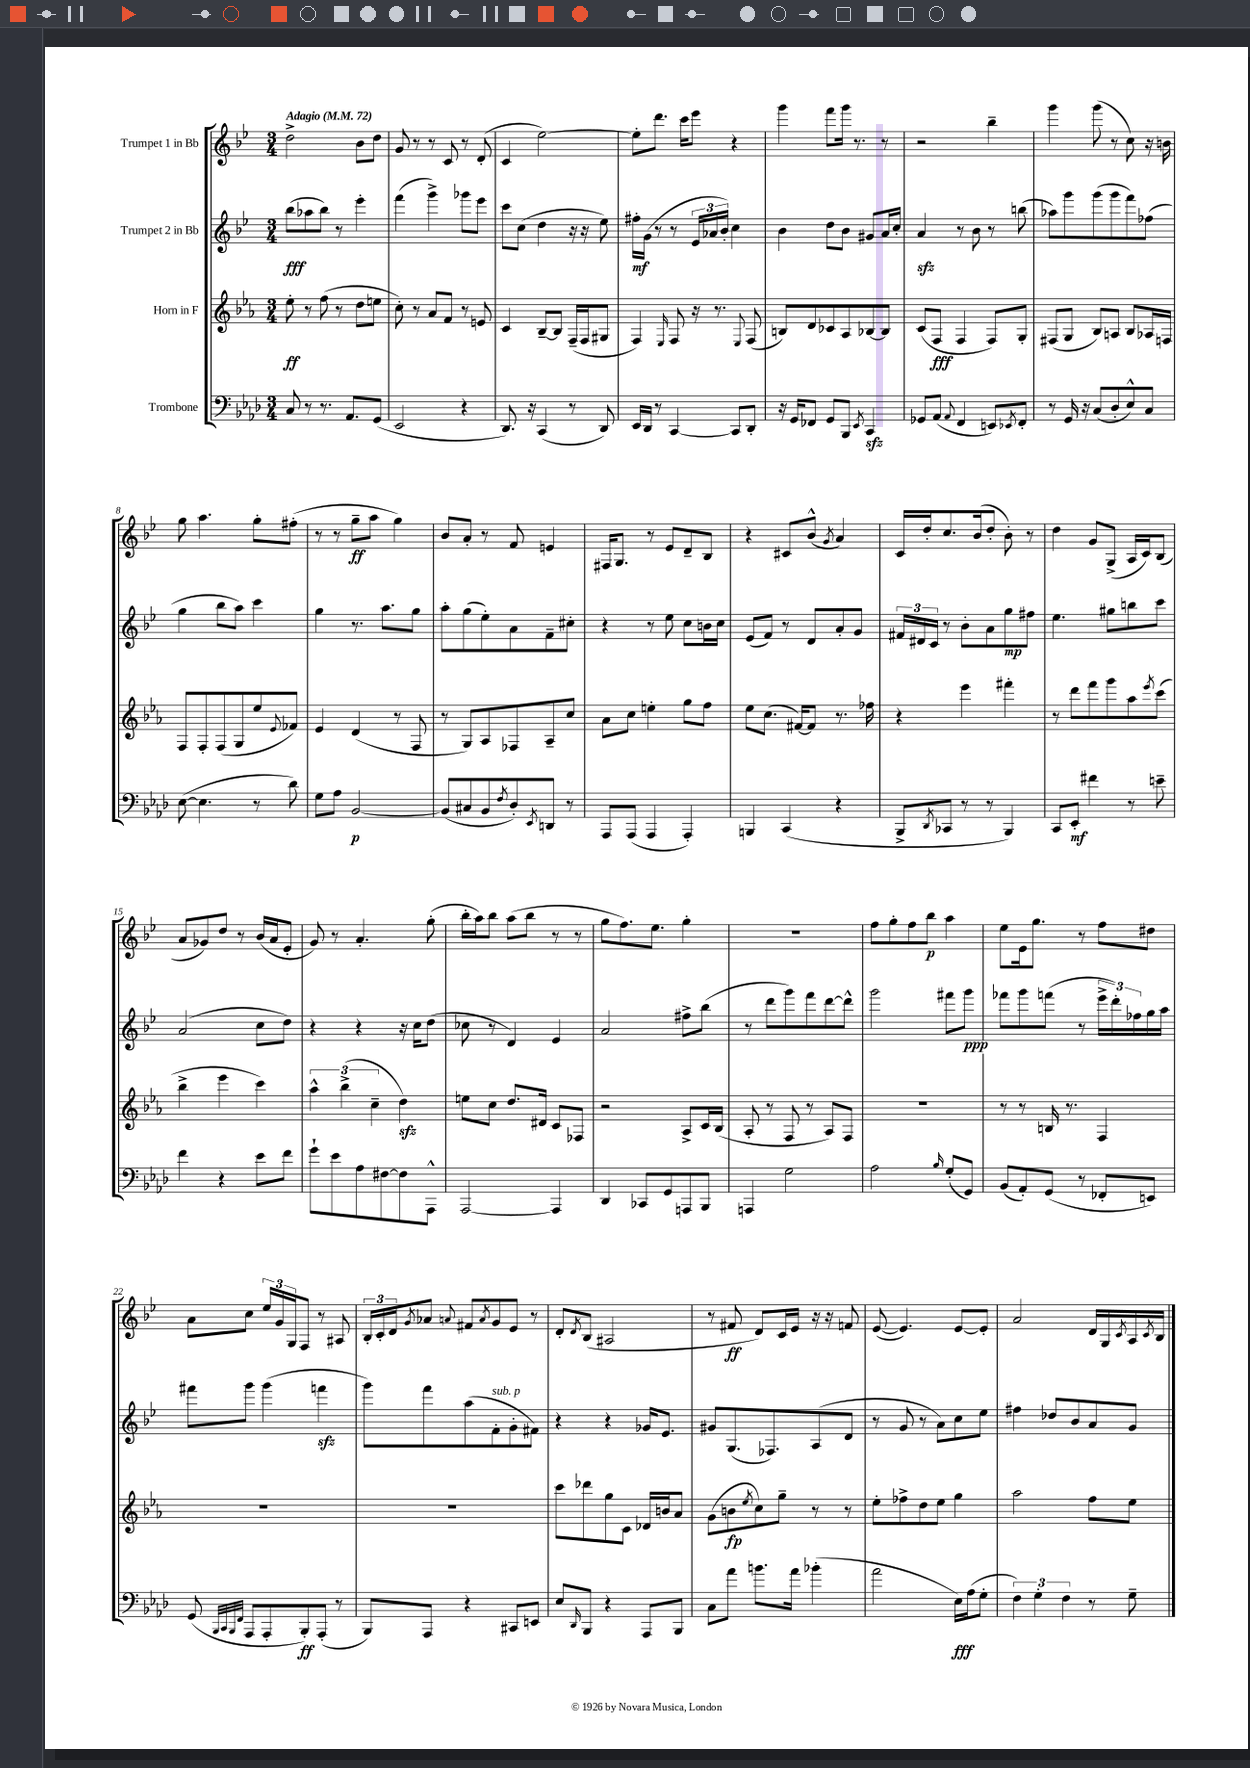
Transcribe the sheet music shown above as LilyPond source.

<<
\new StaffGroup <<
\new Staff = "s0" \with { instrumentName = "Trumpet 1 in Bb" } {
    \clef treble \key bes \major \numericTimeSignature \time 3/4 \tempo "Adagio" 4 = 72
    d''2-> bes'8 d''8 |
    g'8 r8 r8 c'8 r8 d'8-.( |
    c'4 ees''2~) |
    ees''8-. d'''8. c'''16 ees'''8 r4 |
    g'''4 f'''8 g'''16 r8. r8 |
    r2 bes''4-- |
    g'''4 g'''8( r8 c''8) r16 b'16 |
    g''8 a''4. g''8-. fis''8-.( |
    r8 r8 g''8--\ff a''8 g''4) |
    bes'8 a'8-. r8 f'8 e'4 |
    fis16 g8. r8 ees'8 d'8-- bes8 |
    r4 cis'8 bes'8-^( \acciaccatura { g'8 } a'4) |
    c'16 d''16-. c''8. bes'16( d''8-. bes'8-.) r8 |
    d''4 g'8 g8->( a16 c'16) bes8( |
    a'8 ges'8) d''8 r8 bes'16( a'16 ees'8-. |
    g'8) r8 a'4.-. g''8-.( |
    bes''16-. a''16) bes''8 a''8( bes''8 r8 r8 |
    g''8 f''8.) ees''8. g''4-. |
    R2. |
    f''8 g''8-. f''8 bes''8\p a''4 |
    ees''8 ees'16 g''8. r8 f''8 dis''8 |
    a'8 c''8 \tuplet 3/2 { ees''16 g'16 g16 } f8 r8 ais8 |
    \tuplet 3/2 { bes16-. c'16-. d'16 } \acciaccatura { g'8 } aes'8 \appoggiatura { a'8 } fis'8 \acciaccatura { a'8 } g'8 ees'8 r8 |
    d'8-. \acciaccatura { d'8 } bes8( ais2 |
    r8 fis'8\ff d'8) c'16 ees'16 r16 r16 f'8 |
    ees'8~( ees'4.) ees'8~ ees'8-. |
    a'2 d'16 g16 \acciaccatura { c'8 } a16 \acciaccatura { c'8 } bes16 \bar "|." |
}
\new Staff = "s1" \with { instrumentName = "Trumpet 2 in Bb" } {
    \clef treble \key bes \major \numericTimeSignature \time 3/4
    bes''8\fff( aes''8 bes''8) r8 ees'''4-. |
    f'''4( g'''4->) ges'''8 ees'''8 |
    c'''8 c''8( d''4 r16 r16 ees''8) |
    fis''16-.\mf g'16( r8 r8 \tuplet 3/2 { ees'16 aes'16 bes'16-.) } c''4 |
    bes'4 d''8 bes'8 gis'8 a'16 c''16-. |
    a'4\sfz r8 bes'8 r8 b''8( |
    aes''8) g'''8 g'''8( g'''8 f'''8) fes''8( |
    g''4 bes''8 a''8) c'''4 |
    g''4 r8. a''8. g''8 |
    a''8-. g''8( ees''8-.) a'8 f'8-- cis''8-. |
    r4 r8 ees''8 c''8 b'16 c''16 |
    ees'8( f'8) r8 d'8 a'8-. g'8 |
    \tuplet 3/2 { fis'16 dis'16 c'16 } r8 bes'8-. a'8 g''8\mp fis''8 |
    ees''4. gis''8 b''8 c'''8 |
    a'2( c''8 d''8) |
    r4 r4 r16 c''16 d''8( |
    ces''8 r8 d'4) ees'4 |
    a'2 fis''8-> bes''8( |
    r8 d'''8 g'''8) f'''8 d'''8~ d'''8-^ |
    g'''2 fis'''8 g'''8\ppp |
    fes'''8 g'''8 f'''8( r8 \tuplet 3/2 { ees'''16-> d'''16-.) fes''16 } g''16 a''16 |
    fis'''8 g'''8 g'''4( f'''4\sfz |
    g'''8) f'''8 a''8( f'8-.^\markup { \italic "sub. p" } g'8-. fis'8) |
    r4 r4 ges'16 ees'8. |
    gis'8 g8.( fes8.) a8( d'8 |
    r8 g'8 r8 a'8) c''8 ees''8 |
    fis''4 des''8 bes'8 a'8 g'8 \bar "|." |
}
\new Staff = "s2" \with { instrumentName = "Horn in F" } {
    \clef treble \key ees \major \numericTimeSignature \time 3/4
    ees''8-.\ff r8 f''8( r8 d''8 e''8 |
    c''8-.) r8 aes'8 f'8 r8 e'8 |
    c'4 bes8~-- bes8 f16--( f16 gis8 |
    f4) \grace { ees16 } f8 r16 r8. \appoggiatura { ees8 } f8( |
    b8) d'8 ces'8 aes8 bes8~ bes8 |
    c'8( f8\fff f4 f8) g8-. |
    fis8( g8 bes8) a8 bes8 aes16 f16 |
    f8 f8-. f8( g8 ees''8 \appoggiatura { ees'8 } fes'8) |
    ees'4 d'4( r8 f8 |
    r8 g8) aes8 fes8 aes8-- c''8 |
    aes'8 c''8 e''4-. g''8 f''8 |
    ees''8 c''8.( fis'16~) fis'8 r8. fes''16 |
    r4 ees'''4 fis'''4-. |
    r8 d'''8 f'''8 g'''8 aes''8 \acciaccatura { ees'''8 } c'''8( |
    bes''4-> ees'''4 c'''4) |
    \tuplet 3/2 { aes''4-^ bes''4->( c''4-- } d''4\sfz) |
    e''8 c''8 d''8. dis'16 c'8 fes8 |
    r2 aes8-> c'16 bes16( |
    aes8-. r8 f8 r8 aes8) f8 |
    R2. |
    r8 r8 b16 r8. f4 |
    R2. |
    R2. |
    c'''8 des'''8 g''8 c'8 des'16 b'16 aes'8 |
    g'8( b'8\fp \acciaccatura { ees''8 } c''8) g''8-- r8 r8 |
    ees''8-. fes''8-> d''8 ees''8 g''4 |
    aes''2 f''8 ees''8 \bar "|." |
}
\new Staff = "s3" \with { instrumentName = "Trombone" } {
    \clef bass \key aes \major \numericTimeSignature \time 3/4
    c8 r8 r8. aes,8. g,8( |
    ees,2 r4 |
    des,8.) r16 c,4( r8 des,8) |
    ees,16 des,16 r8 c,4~ c,8 des,8-. |
    r16 g,16 fes,8 g,8 bes,,8 \acciaccatura { ees,8 } c,4\sfz |
    ges,8 aes,8( \appoggiatura { aes,8 } f,4 e,8) \acciaccatura { ees,8 } f,8-. |
    r8 g,16 r16 c8( des8-. ees8-^) c8 |
    ees8~( ees4. r8 des'8) |
    g8 aes8 bes,2~\p |
    bes,8( cis8 bes,8 \acciaccatura { f8 } des8-.) \acciaccatura { ees,8 } d,8 r8 |
    aes,,8 aes,,8( aes,,4 aes,,4-.) |
    b,,4 c,4( r4 |
    bes,,8-> \acciaccatura { des,8 } ces,8 r8 r8 bes,,4) |
    c,8 ees,8-.\mf fis'4 r8 e'8-- |
    f'4 r4 ees'8 f'8 |
    g'8-! ees'8 aes8 fis8~ fis8 aes,,8-^ |
    aes,,2~ aes,,4 |
    des,4 ces,8 g,8 a,,8 bes,,8 |
    a,,4 g2 |
    aes2 \grace { bes16 } g8-.( g,8) |
    bes,8( aes,8-.) g,8( r8 fes,8-. e,8) |
    g,8( \grace { bes,,32 c,32 bes,,32 f,32 } aes,,8 aes,,8-. bes,,8-.\ff) aes,,8-.( r8 |
    bes,,8) aes,,8 r4 cis,8 e,8 |
    ees8 \grace { des,16 } bes,,8 r4 aes,,8 bes,,8 |
    c8 aes'8 b'8. aes'16 bes'4-.( |
    aes'2 ees16\fff) aes16( g8-. |
    \tuplet 3/2 { f4) g4-. f4 } r8 g8-- \bar "|." |
}
>>
>>
